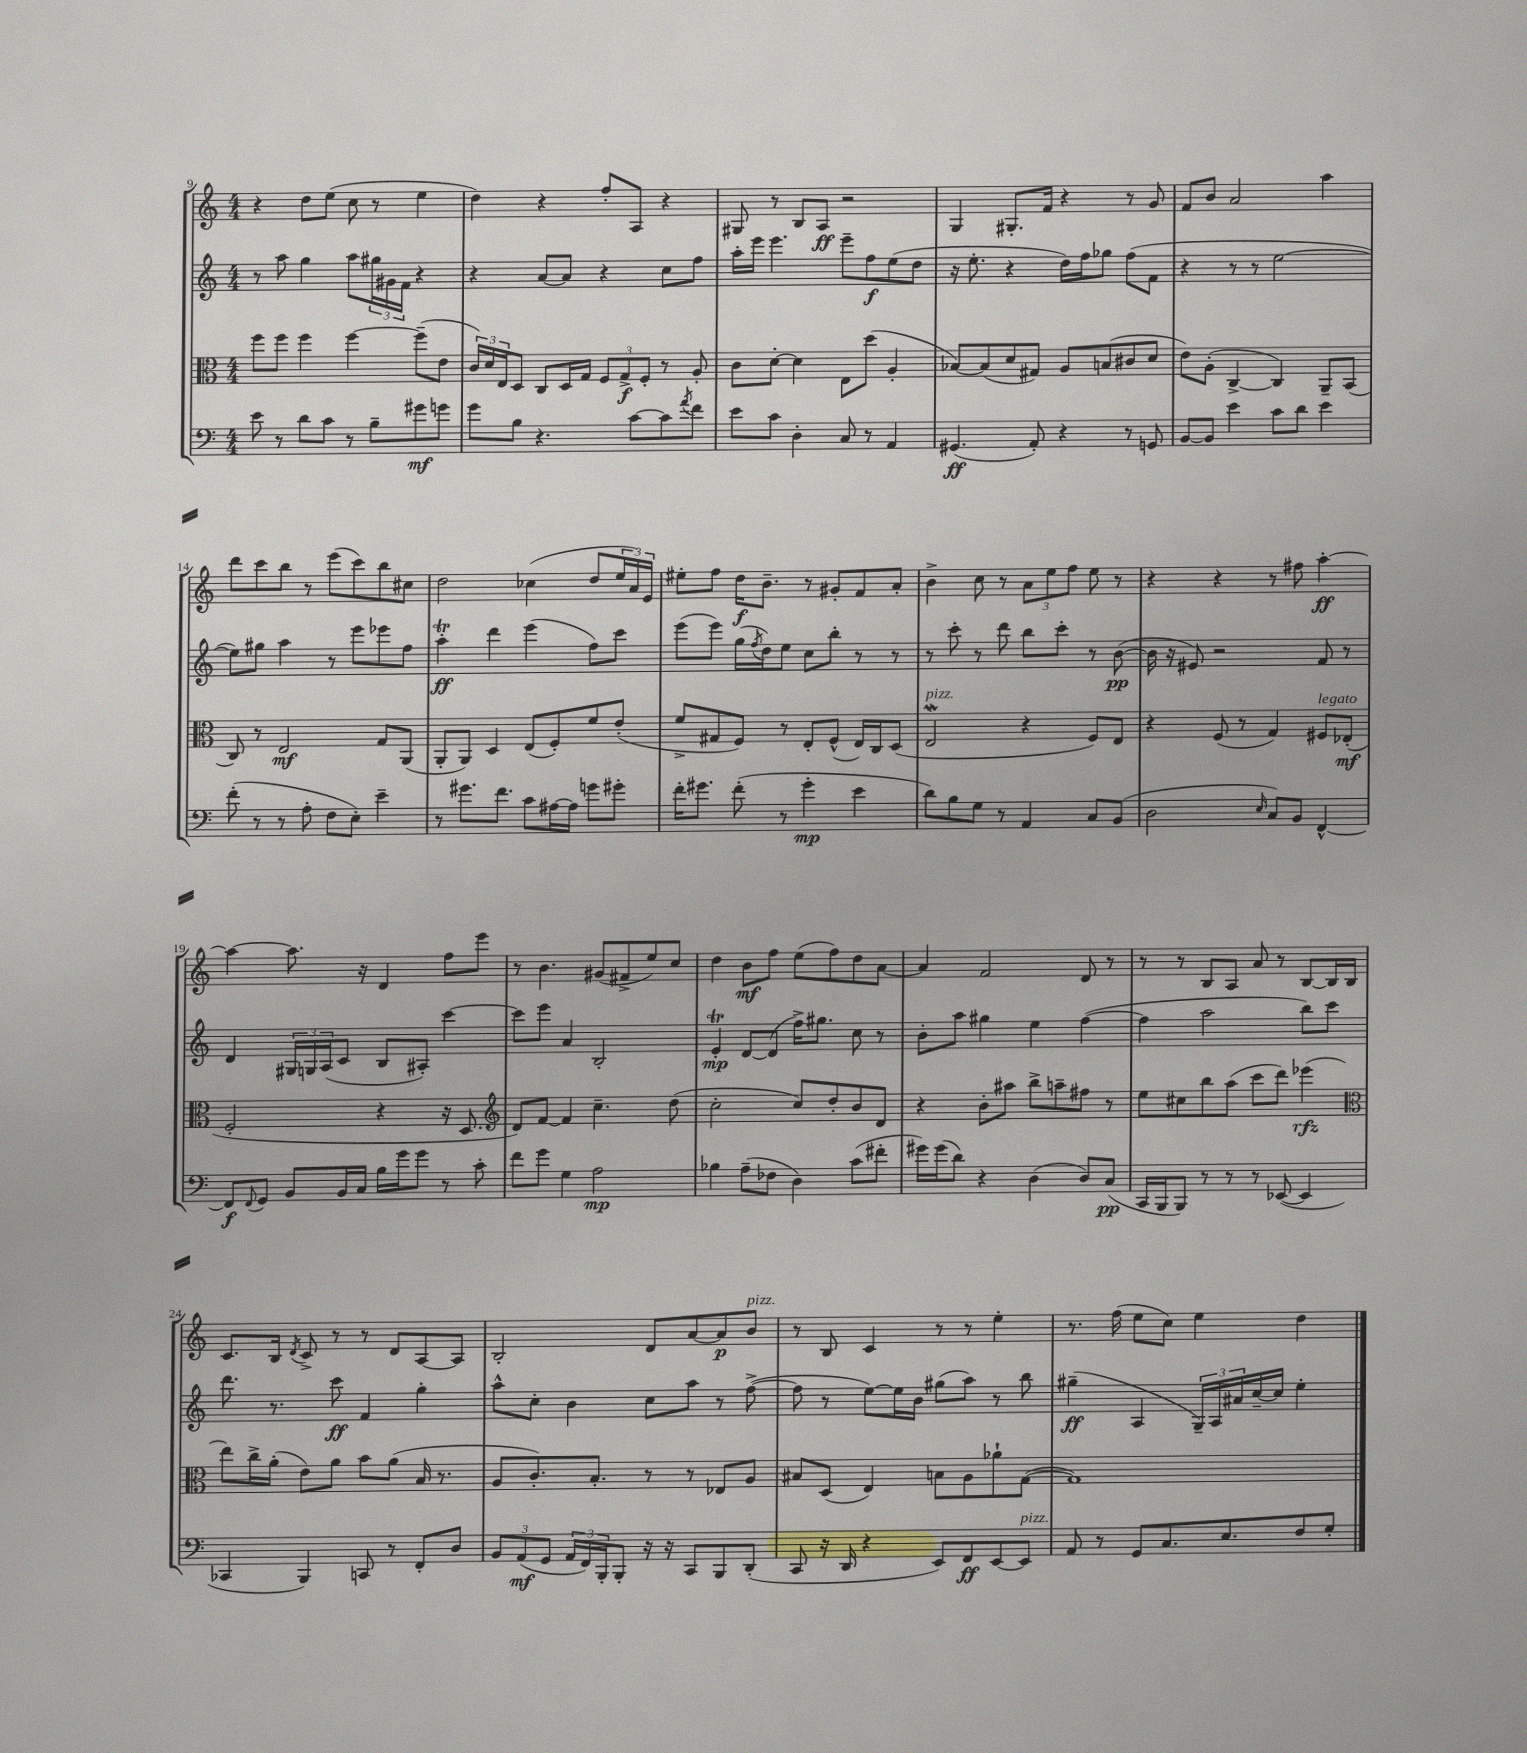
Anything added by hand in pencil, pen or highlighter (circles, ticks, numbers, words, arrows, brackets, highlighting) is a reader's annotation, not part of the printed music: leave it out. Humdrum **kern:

**kern	**dynam	**kern	**dynam	**kern	**dynam	**kern	**dynam
*part4	*part4	*part3	*part3	*part2	*part2	*part1	*part1
*staff4	*staff4	*staff3	*staff3	*staff2	*staff2	*staff1	*staff1
*clefF4	*	*clefC3	*	*clefG2	*	*clefG2	*
*k[]	*	*k[]	*	*k[]	*	*k[]	*
*M4/4	*	*M4/4	*	*M4/4	*	*M4/4	*
=9	=9	=9	=9	=9	=9	=9	=9
8e\	.	8ff\L	.	8r	.	4r	.
8r	.	8ff\J	.	8aa\	.	.	.
8d\L	.	4ff\	.	4gg\	.	8dd\L	.
8c\J	.	.	.	.	.	(8ee\J	.
8r	.	[4ff\	.	8aa\L	.	8cc\	.
8B~\L	.	.	.	24gg#X\L	.	8r	.
.	.	.	.	24g#X\	.	.	.
.	.	.	.	24f\JJ	.	.	.
8g#X\	mf	(8ff~\L]	.	4r	.	4ee\	.
8gn\J	.	8e\J	.	.	.	.	.
=10	=10	=10	=10	=10	=10	=10	=10
8g\L	.	24c/LL)	.	4r	.	4dd\)	.
.	.	24d/	.	.	.	.	.
.	.	24E/J	.	.	.	.	.
8B\J	.	8D/J	.	.	.	.	.
4.r	.	8C/L	.	[8a/L	.	4r	.
.	.	16D/L	.	8a/J]	.	.	.
.	.	16G/JJ	.	.	.	.	.
.	.	12F/L	.	4r	.	8ff'/L	.
.	.	12G^/	f	.	.	.	.
[8c\L	.	.	.	.	.	8A/J	.
.	.	12F'/J	.	.	.	.	.
8c\]	.	8r	.	8cc\L	.	4r	.
8qa/	.	.	.	.	.	.	.
8f\J	.	8A'/	.	8ff\J	.	.	.
=11	=11	=11	=11	=11	=11	=11	=11
8e\L	.	8c\L	.	16aa'\LL	.	8G#X/	.
.	.	.	.	16eee\JJ	.	.	.
8c\J	.	[8d'\J	.	4.eee\	.	8r	.
4D'\	.	4d\]	.	.	.	8B/L	.
.	.	.	.	.	.	8A/J	ff
8C/	.	8E\L	.	8eee~\L	.	2r	.
8r	.	(8dd\J	.	8ff\	f	.	.
4AA/	.	4A'/	.	(8ee\	.	.	.
.	.	.	.	8dd\J	.	.	.
=12	=12	=12	=12	=12	=12	=12	=12
(4.GG#X/	ff	[8B-X/L)	.	16r	.	4G/	.
.	.	.	.	8.ee'\	.	.	.
.	.	(8B-/]	.	.	.	.	.
.	.	8d/	.	4r	.	8.G#X'/L	.
8AA'/)	.	8G#X/J)	.	.	.	.	.
.	.	.	.	.	.	16f/Jk	.
4r	.	8A/L	.	16dd\LL)	.	4r	.
.	.	.	.	16ff\J	.	.	.
.	.	(8Bn/	.	8gg-X\J	.	.	.
8r	.	8c#X/	.	(8ff\L	.	8r	.
8GGn/	.	8d/J	.	8f\J	.	8g/	.
=13	=13	=13	=13	=13	=13	=13	=13
[8BB/L	.	8e\L)	.	4r	.	8f/L	.
8BB/J]	.	(8A'\J	.	.	.	8b/J	.
4e\	.	[4C^/	.	8r	.	2a/	.
.	.	.	.	8r	.	.	.
8c\L	.	4C/])	.	[2ee\	.	.	.
8d\J	.	.	.	.	.	.	.
4e\	.	8AA~/L	.	.	.	4aa\	.
.	.	(8BB/J	.	.	.	.	.
!!LO:LB:g=z
=14	=14	=14	=14	=14	=14	=14	=14
(8f'\	.	8C/)	.	8ee\L])	.	8ddd\L	.
8r	.	8r	.	8gg#X\J	.	8ccc\	.
8r	.	2E/	mf	4aa\	.	8bb\J	.
8A'\	.	.	.	.	.	8r	.
8F\L	.	.	.	8r	.	(8eee\L	.
8E'\J)	.	.	.	8eee\L	.	8ccc\)	.
4e~\	.	8G/L	.	8eee-X\	.	8bb\	.
.	.	(8AA/J	.	8ff\J	.	8cc#X\J	.
=15	=15	=15	=15	=15	=15	=15	=15
8r	.	8AA'/L	.	4aaT'\	ff	2dd\	.
8.g#X\L	.	8AA/J)	.	.	.	.	.
.	.	4D/	.	4ddd\	.	.	.
8.f\J	.	.	.	.	.	.	.
8c\L	.	(8E/L	.	(4eee\	.	(4cc-X\	.
[16A#X\L	.	8F'/)	.	.	.	.	.
16A#\JJ]	.	.	.	.	.	.	.
8gn\L	.	8f/	.	8ff\L)	.	8dd/L	.
8g#X'\J	.	(8e'/J	.	8ccc\J	.	24ee/L	.
.	.	.	.	.	.	24a/)	.
.	.	.	.	.	.	24e/JJ	.
=16	=16	=16	=16	=16	=16	=16	=16
16f'\KL	.	8f^/L	.	(8eee\L	.	8ee#X'\L	.
8.g#X\J	.	.	.	.	.	.	.
.	.	8G#X/	.	8eee\J)	.	8ff\J	.
(8f'\	.	8F/J)	.	(16gg\LL	.	16dd\KL	f
.	.	.	.	8qff/	.	.	.
.	.	.	.	16dd\J)	.	8.b~\J	.
8r	.	8r	.	8ee\J	.	.	.
4g#'\	mp	8E'/L	.	8cc\L	.	8r	.
.	.	(8F^^/J	.	8bb'\J	.	8g#X'/L	.
4e\	.	16E/LL)	.	8r	.	8f/	.
.	.	16C/J	.	.	.	.	.
.	.	(8D/J	.	8r	.	8a'/J	.
=17	=17	=17	=17	=17	=17	=17	=17
!	!	!LO:TX:a:i:t=pizz.	!	!	!	!	!
8d\L)	.	2EW/	.	8r	.	4b^\	.
8B\	.	.	.	8ccc'\	.	.	.
8G\J	.	.	.	8r	.	8cc\	.
8r	.	.	.	8ddd\	.	8r	.
4AA/	.	4r	.	8bb\L	.	12a\L	.
.	.	.	.	.	.	12ee\	.
.	.	.	.	8ccc'\J	.	.	.
.	.	.	.	.	.	12ff\J	.
8C/L	.	8F/L)	.	8r	.	8ee\	.
(8BB/J	.	8E/J	.	([8b\	pp	8r	.
=18	=18	=18	=18	=18	=18	=18	=18
2D\	.	4r	.	16b\]	.	4r	.
.	.	.	.	16r	.	.	.
.	.	.	.	8e#X/)	.	.	.
.	.	(8F/	.	2r	.	4r	.
.	.	8r	.	.	.	.	.
16qqE/	.	.	.	.	.	.	.
8C/L)	.	4G/)	.	.	.	8r	.
8BB/J	.	.	.	.	.	8ff#X\	.
!	!	!LO:TX:a:i:t=legato	!	!	!	!	!
[4FF^^/	.	8F#X/L	.	8f/	.	[4aa'\	ff
.	.	(8E-X'/J	mf	8r	.	.	.
!!LO:LB:g=z
=19	=19	=19	=19	=19	=19	=19	=19
8FF/L]	f	2F'/	.	4d/	.	4aa\_	.
8qqFF/	.	.	.	.	.	.	.
8GG/J	.	.	.	.	.	.	.
8BB/L	.	.	.	24G#X/LL	.	8.aa\]	.
.	.	.	.	24Gn/	.	.	.
.	.	.	.	(24A/J	.	.	.
16BB/L	.	.	.	8c/J	.	.	.
16C/JJ	.	.	.	.	.	16r	.
16B\LL	.	4r	.	8B/L	.	4d/	.
16g\J	.	.	.	.	.	.	.
8g\J	.	.	.	8A#X'/J)	.	.	.
8r	.	16r	.	[4ccc\	.	8ff\L	.
.	.	8.D/	.	.	.	.	.
8c'\	.	.	.	.	.	8eee\J	.
=20	=20	=20	=20	=20	=20	=20	=20
*	*	*clefG2	*	*	*	*	*
8f\L	.	8d/L)	.	8ccc\L]	.	8r	.
8g\J	.	[8f/J	.	8eee\J	.	4.b\	.
4G\	.	4f/]	.	4a/	.	.	.
2A\	mp	4.cc~\	.	2B'/	.	(8g#X/L	.
.	.	.	.	.	.	8f#X^/	.
.	.	.	.	.	.	8ee/)	.
.	.	(8dd\	.	.	.	8cc/J	.
=21	=21	=21	=21	=21	=21	=21	=21
4B-X\	.	2cc'\	.	4et'/	mp	4dd\	.
(8A~\L	.	.	.	[8d/L	.	8b\L	mf
8F-X\J	.	.	.	(8d/J]	.	8ff\J	.
4D\)	.	8cc/L)	.	16ff^\KL)	.	(8ee\L	.
.	.	.	.	8.gg#X\J	.	.	.
.	.	8dd'/	.	.	.	8ff\)	.
(8c\L	.	8b/	.	8cc\	.	8dd\	.
8f#X'\J	.	8d/J	.	8r	.	[8a\J	.
=22	=22	=22	=22	=22	=22	=22	=22
16g#X\LL)	.	4r	.	8b'\L	.	4a/]	.
(16g#\J	.	.	.	.	.	.	.
8d\J)	.	.	.	8aa\J	.	.	.
4r	.	8b'\L	.	4gg#X\	.	2f/	.
.	.	8aa#X\J	.	.	.	.	.
(4D\	.	8bb^\L	.	4ee\	.	.	.
.	.	8aan~\	.	.	.	.	.
8D/L)	.	8ff#X\J	.	([4ff\	.	8d/	.
(8C/J	pp	8r	.	.	.	8r	.
=23	=23	=23	=23	=23	=23	=23	=23
16CC/LL	.	8ee\L	.	4ff\]	.	8r	.
16BBB/J	.	.	.	.	.	.	.
8BBB/J)	.	8cc#X\	.	.	.	8r	.
8r	.	8bb\	.	2aa\	.	8B/L	.
8r	.	(8aa\J	.	.	.	8A/J	.
8r	.	8ccc\L	.	.	.	8a/	.
([8EE-X/	.	8ddd\J)	.	.	.	8r	.
4EE-/]	.	(4eee-X\	rfz	8bb\L)	.	[8B/L	.
.	.	.	.	8ccc\J	.	16B/L]	.
.	.	.	.	.	.	16B/JJ	.
!!LO:LB:g=z
=24	=24	=24	=24	=24	=24	=24	=24
*	*	*clefC3	*	*	*	*	*
4CC-X/	.	8ee\L)	.	8.ddd\	.	8.c/L	.
.	.	16cc^\L	.	.	.	.	.
.	.	(16a'\JJ	.	8.r	.	16B/Jk	.
.	.	.	.	.	.	8qd/	.
4BBB/)	.	8e\L)	.	.	.	8c^/	.
.	.	8a\J	.	8ccc\	ff	8r	.
8CCn/	.	8b\L	.	4f/	.	8r	.
8r	.	(8a\J	.	.	.	8d/L	.
8FF'/L	.	16B/	.	4gg'\	.	[8A/	.
.	.	8.r	.	.	.	.	.
8D/J	.	.	.	.	.	8A/J]	.
=25	=25	=25	=25	=25	=25	=25	=25
12BB/L	.	8A/L	.	8aa^^\L	.	2B'/	.
(12AA/	mf	.	.	.	.	.	.
.	.	8.c'/)	.	8cc'\J	.	.	.
12GG/J	.	.	.	.	.	.	.
24AA/LL	.	.	.	4b\	.	.	.
24FF/)	.	.	.	.	.	.	.
.	.	8.B'/J	.	.	.	.	.
24BBB'/J	.	.	.	.	.	.	.
8BBB'/J	.	.	.	.	.	.	.
16r	.	8r	.	8cc\L	.	8d/L	.
16r	.	.	.	.	.	.	.
8CC/L	.	8r	.	8aa\J	.	[8a/	.
8BBB/	.	8E-X/L	.	8r	.	8a/]	p
!	!	!	!	!	!	!LO:TX:a:i:t=pizz.	!
(8DD'/J	.	8A/J	.	([8ff^\	.	8b/J	.
=26	=26	=26	=26	=26	=26	=26	=26
8CC/	.	8B#X/L	.	8ff\]	.	8r	.
16r	.	(8D/J	.	8r	.	8B/	.
16DD/	.	.	.	.	.	.	.
4r	.	4E/)	.	[8ee\L)	.	4c/	.
.	.	.	.	16ee\L]	.	.	.
.	.	.	.	16b\JJ	.	.	.
8EE/L)	.	8Bn\L	.	(8gg#X\L	.	8r	.
8FF/	ff	8A\	.	8aa\J)	.	8r	.
[8EE/	.	8a-X`\	.	8r	.	4ee'\	.
!LO:TX:a:i:t=pizz.	!	!	!	!	!	!	!
8EE/J]	.	([8G\J	.	8bb\	.	.	.
=27	=27	=27	=27	=27	=27	=27	=27
8AA/	.	1G])	.	(4gg#X~\	ff	8.r	.
8r	.	.	.	.	.	.	.
.	.	.	.	.	.	(16ff\	.
8GG/L	.	.	.	4A/	.	8ee\L	.
8.C/	.	.	.	.	.	8cc\J)	.
.	.	.	.	24G~/LL)	.	4ee\	.
.	.	.	.	24A/	.	.	.
8.E/	.	.	.	.	.	.	.
.	.	.	.	24a#X/	.	.	.
.	.	.	.	[16cc~/	.	.	.
.	.	.	.	16cc/JJ]	.	.	.
8F/	.	.	.	4ee'\	.	4dd\	.
8G'/J	.	.	.	.	.	.	.
==	==	==	==	==	==	==	==
*-	*-	*-	*-	*-	*-	*-	*-
